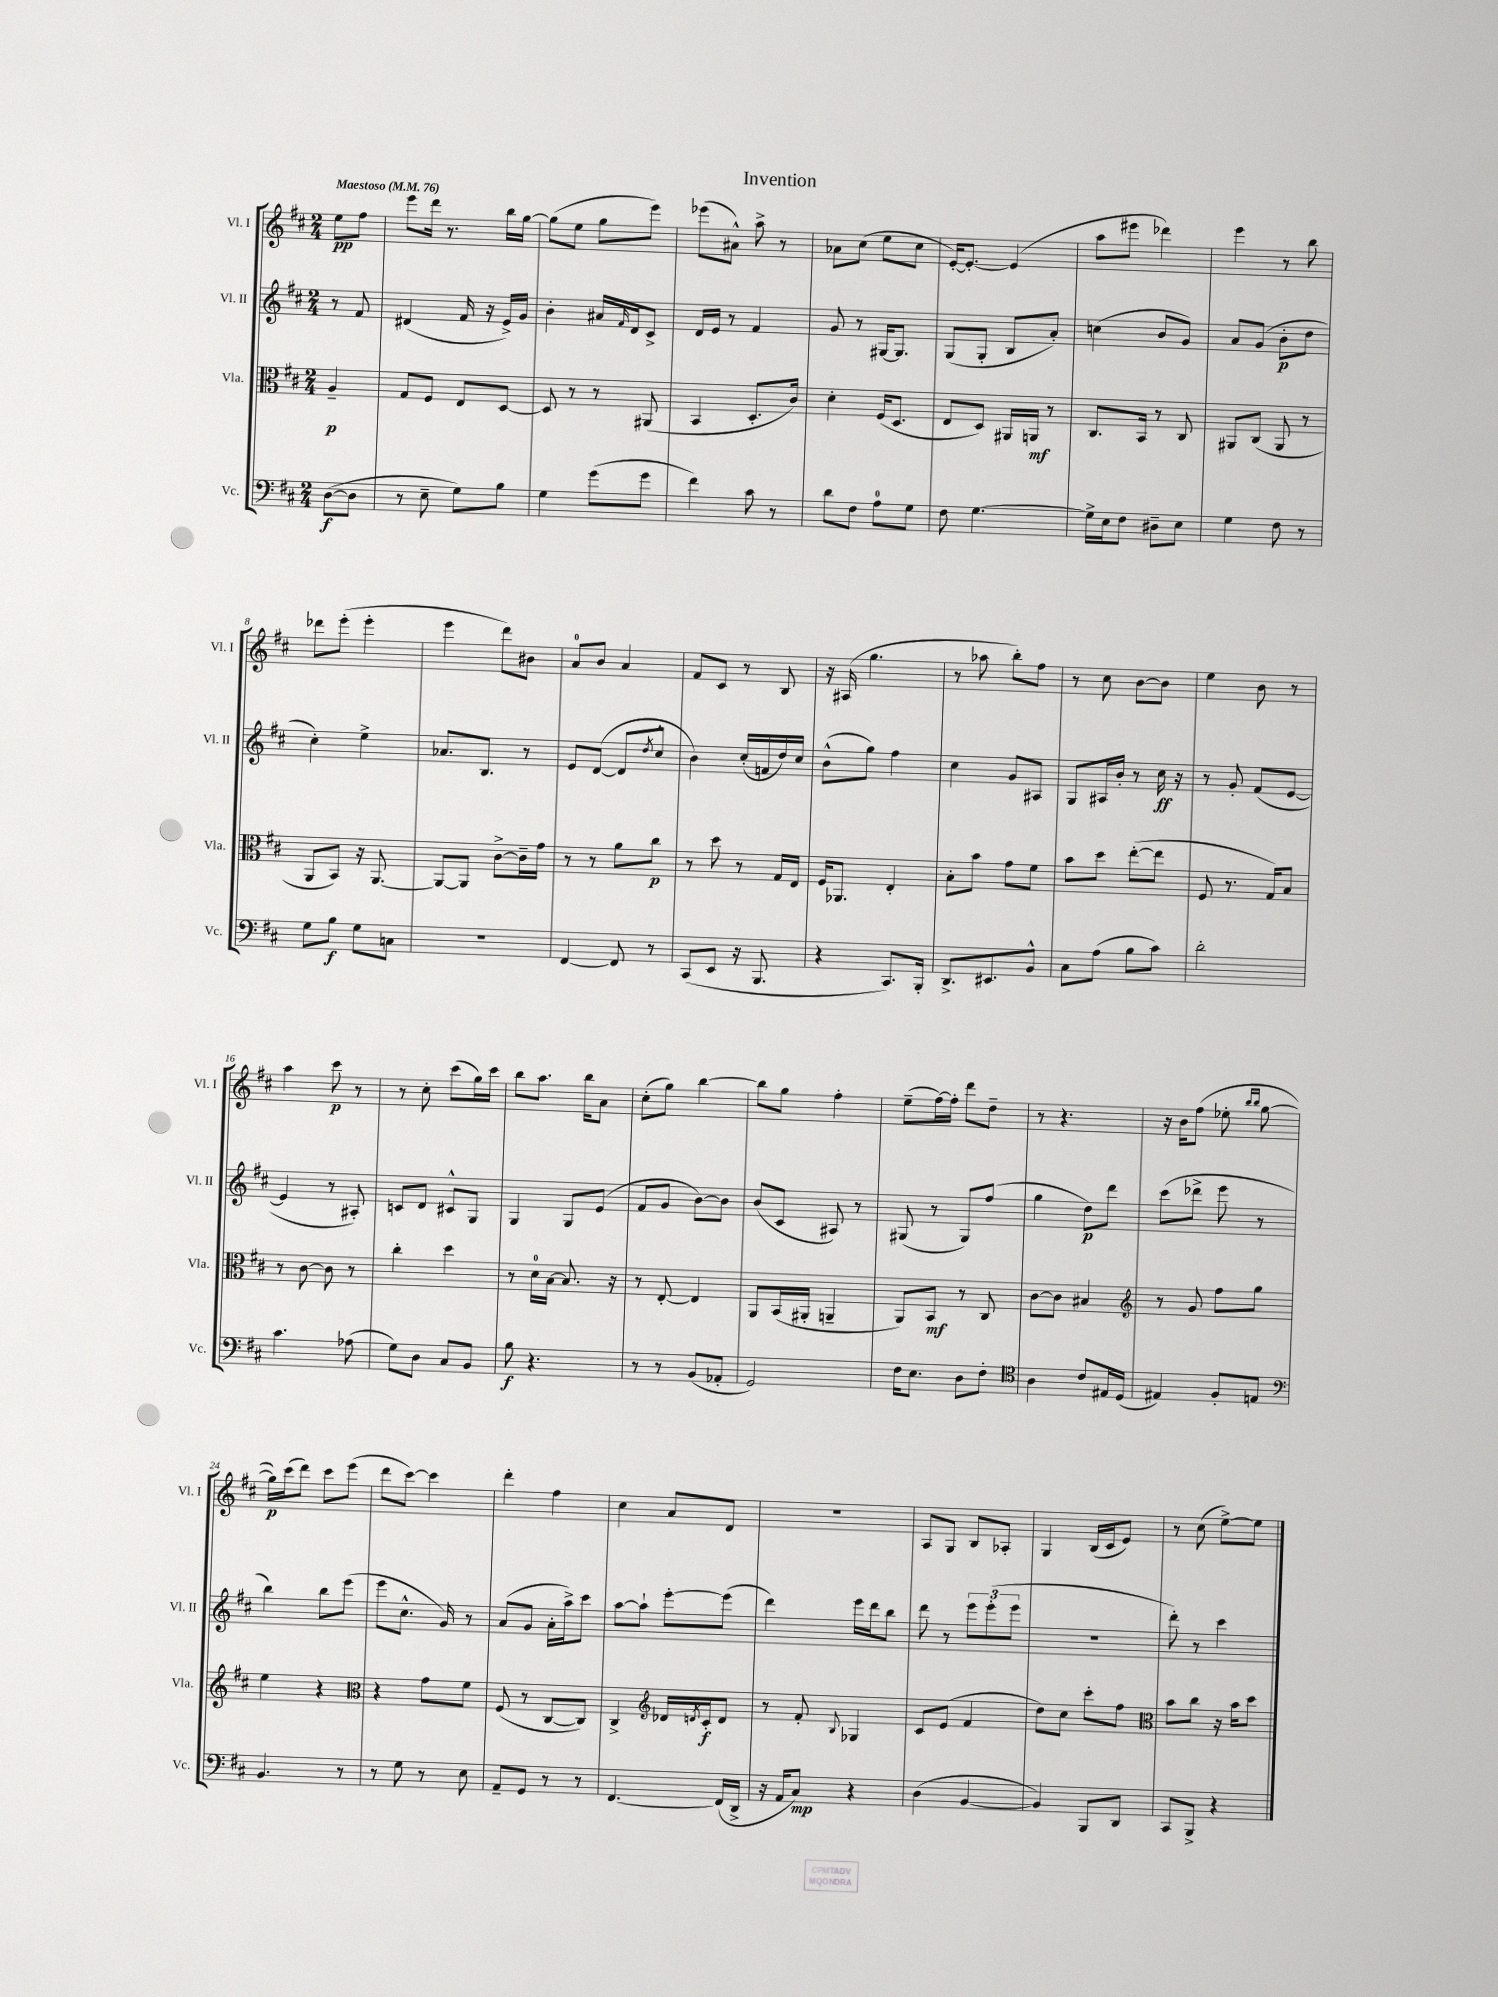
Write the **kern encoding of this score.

**kern	**dynam	**kern	**dynam	**kern	**dynam	**kern	**dynam
*part4	*part4	*part3	*part3	*part2	*part2	*part1	*part1
*staff4	*staff4	*staff3	*staff3	*staff2	*staff2	*staff1	*staff1
*I"Vc.	*	*I"Vla.	*	*I"Vl. II	*	*I"Vl. I	*
*I'Vc.	*	*I'Vla.	*	*I'Vl. II	*	*I'Vl. I	*
*clefF4	*	*clefC3	*	*clefG2	*	*clefG2	*
*k[f#c#]	*	*k[f#c#]	*	*k[f#c#]	*	*k[f#c#]	*
*M2/4	*	*M2/4	*	*M2/4	*	*M2/4	*
*MM76	*	*MM76	*	*MM76	*	*MM76	*
=	=	=	=	=	=	=	=
!	!	!	!	!	!	!LO:TX:a:B:t=Maestoso	!
([8D\L	f	4A~/	p	8r	.	8ee\L	pp
8D\J]	.	.	.	8f#/	.	8ff#\J	.
=1	=1	=1	=1	=1	=1	=1	=1
8r	.	8G/L	.	(4d#X/	.	8eee\L	.
8E~\	.	8F#/J	.	.	.	16ddd\Jk	.
.	.	.	.	.	.	8.r	.
8G\L)	.	8E/L	.	16f#/	.	.	.
.	.	.	.	16r	.	.	.
8B\J	.	[8D/J	.	16e^/LL)	.	16bb\LL	.
.	.	.	.	16g/JJ	.	[16gg\JJ	.
=2	=2	=2	=2	=2	=2	=2	=2
4G\	.	8D/]	.	4b'\	.	(8gg\L]	.
.	.	8r	.	.	.	8ee\J	.
(8g\L	.	8r	.	16a#X/LL	.	8gg\L	.
.	.	.	.	16qqf#/	.	.	.
.	.	.	.	16d/J	.	.	.
8g\J	.	(8AA#X/	.	8c#^/J	.	8eee\J)	.
=3	=3	=3	=3	=3	=3	=3	=3
4f#\)	.	4BB/	.	16d/LL	.	(8eee-X\L	.
.	.	.	.	16e/JJ	.	.	.
.	.	.	.	8r	.	8a#X^^\J)	.
8c#\	.	8.D'/L	.	4f#/	.	8aa^\	.
8r	.	.	.	.	.	8r	.
.	.	16c#/Jk)	.	.	.	.	.
=4	=4	=4	=4	=4	=4	=4	=4
8d\L	.	4d'\	.	8g/	.	8a-X\L	.
8F#\J	.	.	.	8r	.	(8cc#\J	.
8A\L	.	(16F#/KL	.	[16G#X/KL	.	8ee\L	.
.	.	8.D/J	.	8.G#/J]	.	.	.
8G\J	.	.	.	.	.	8cc#\J	.
=5	=5	=5	=5	=5	=5	=5	=5
8F#\	.	8E/L	.	(8G/L	.	[16e'/KL)	.
.	.	.	.	.	.	8.e'/J_	.
[4.G\	.	8D/J)	.	8G'/J	.	.	.
.	.	16AA#X/LL	.	8B/L	.	(4e/]	.
.	.	16AAn/JJ	mf	.	.	.	.
.	.	8r	.	8a'/J)	.	.	.
=6	=6	=6	=6	=6	=6	=6	=6
16G^\LL]	.	8.C#/L	.	(4ccn\	.	8aa\L	.
16E\J	.	.	.	.	.	.	.
8F#\J	.	.	.	.	.	8eee#X\J	.
.	.	16BB/Jk	.	.	.	.	.
8D#X~\L	.	8r	.	8b/L	.	4ddd-X\)	.
8E\J	.	8C#/	.	8g/J)	.	.	.
=7	=7	=7	=7	=7	=7	=7	=7
4G\	.	8AA#X/L	.	8a/L	.	4eee\	.
.	.	(8C#/J	.	(8g/J	.	.	.
8F#\	.	8AA#/	.	8b'\L	p	8r	.
8r	.	8r	.	8dd\J	.	8bb\	.
!!LO:LB:g=z
=8	=8	=8	=8	=8	=8	=8	=8
8G\L	.	8AA/L	.	4cc#'\)	.	8ddd-X\L	.
8B\J	f	8BB/J)	.	.	.	(8eee'\J	.
8G\L	.	16r	.	4ee^\	.	4eee'\	.
.	.	[8.AA/	.	.	.	.	.
8Cn\J	.	.	.	.	.	.	.
=9	=9	=9	=9	=9	=9	=9	=9
2r	.	8AA/L_	.	8.a-X/L	.	4eee\	.
.	.	8AA/J]	.	.	.	.	.
.	.	.	.	8.B/J	.	.	.
.	.	[8c#^\L	.	.	.	8ddd\L)	.
.	.	16c#~\L]	.	8r	.	8b#X\J	.
.	.	16g\JJ	.	.	.	.	.
=10	=10	=10	=10	=10	=10	=10	=10
[4FF#/	.	8r	.	8e/L	.	8a/L	.
.	.	8r	.	([8d/J	.	8b/J	.
8FF#/]	.	8a\L	.	8d/L]	.	4a/	.
.	.	.	.	8qdd/	.	.	.
8r	.	8cc#\J	p	8cc#^^/J	.	.	.
=11	=11	=11	=11	=11	=11	=11	=11
(8CC#/L	.	8r	.	4b\)	.	8f#/L	.
8EE/J	.	8dd\	.	.	.	8c#/J	.
16r	.	8r	.	(16cc#'/LL	.	8r	.
8.BBB/	.	.	.	16fn/	.	.	.
.	.	16G/LL	.	16dd/)	.	8B/	.
.	.	16E/JJ	.	16cc#/JJ	.	.	.
=12	=12	=12	=12	=12	=12	=12	=12
4r	.	16F#/KL	.	(8b^^\L	.	16r	.
.	.	8.AA-X/J	.	.	.	(16A#X/	.
.	.	.	.	8gg\J)	.	4.gg\	.
8.CC#/L)	.	4E'/	.	4ff#\	.	.	.
16BBB'/Jk	.	.	.	.	.	.	.
=13	=13	=13	=13	=13	=13	=13	=13
8.DD^/L	.	8B'\L	.	4cc#\	.	8r	.
.	.	8b\J	.	.	.	8aa-X\	.
8.EE#X/	.	.	.	.	.	.	.
.	.	8g\L	.	8g/L	.	8bb'\L)	.
8BB^^/J	.	8f#\J	.	8A#X/J	.	8ff#\J	.
=14	=14	=14	=14	=14	=14	=14	=14
8C#\L	.	8b\L	.	8G/L	.	8r	.
(8A\J	.	8dd\J	.	16A#X/L	.	8cc#\	.
.	.	.	.	16b'/JJ	.	.	.
8B\L	.	([8ee'\L	.	8r	.	[8b\L	.
8c#\J)	.	8ee\J]	.	16cc#\	ff	8b\J]	.
.	.	.	.	16r	.	.	.
=15	=15	=15	=15	=15	=15	=15	=15
2d'\	.	8F#/	.	8r	.	4ee\	.
.	.	8.r	.	8g'/	.	.	.
.	.	.	.	(8f#/L	.	8b\	.
.	.	16G/KL)	.	.	.	.	.
.	.	8B/J	.	[8e/J	.	8r	.
!!LO:LB:g=z
=16	=16	=16	=16	=16	=16	=16	=16
4.c#\	.	8r	.	4e/]	.	4aa\	.
.	.	[8c#\	.	.	.	.	.
.	.	8c#\]	.	8r	.	8ccc#\	p
(8A-X\	.	8r	.	8A#X'/)	.	8r	.
=17	=17	=17	=17	=17	=17	=17	=17
8G\L)	.	4cc#'\	.	8cn/L	.	8r	.
8D\J	.	.	.	8d/J	.	8cc#'\	.
8C#/L	.	4dd\	.	8c#X^^/L	.	(8ccc#\L	.
8BB/J	.	.	.	8G/J	.	16gg\L)	.
.	.	.	.	.	.	16ccc#\JJ	.
=18	=18	=18	=18	=18	=18	=18	=18
8B\	f	8r	.	4G/	.	8bb\L	.
4.r	.	16d\LL	.	.	.	8.aa\J	.
.	.	[16B\JJ	.	.	.	.	.
.	.	8.B/]	.	8G/L	.	.	.
.	.	.	.	.	.	16bb\KL	.
.	.	.	.	(8e/J	.	8a\J	.
.	.	16r	.	.	.	.	.
=19	=19	=19	=19	=19	=19	=19	=19
8r	.	8r	.	8f#/L	.	(8cc#'\L	.
8r	.	[8E'/	.	8g/J	.	8gg\J)	.
(8BB/L	.	4E/]	.	[8b\L)	.	[4bb\	.
8AA-X'/J	.	.	.	8b\J]	.	.	.
=20	=20	=20	=20	=20	=20	=20	=20
2GG/)	.	8AA/L	.	(8b/L	.	8bb\L]	.
.	.	(16BB/L	.	8c#/J	.	8gg\J	.
.	.	16AA#X'/JJ	.	.	.	.	.
.	.	4AAn~/	.	8A#X/)	.	4ff#'\	.
.	.	.	.	8r	.	.	.
=21	=21	=21	=21	=21	=21	=21	=21
16F#\KL	.	8AA/L)	.	(8G#X/	.	(8ee~\L	.
8.E\J	.	.	.	.	.	.	.
.	.	8BB/J	mf	8r	.	[16ff#\L)	.
.	.	.	.	.	.	16ff#'\JJ]	.
8D\L	.	8r	.	8G#/L)	.	8ddd\L	.
8F#'\J	.	8C#/	.	(8ff#/J	.	8dd~\J	.
=22	=22	=22	=22	=22	=22	=22	=22
*clefC4	*	*	*	*	*	*	*
4A\	.	[8c#\L	.	4gg\	.	8r	.
.	.	8c#\J]	.	.	.	4.r	.
8c#/L	.	4B#X/	.	8dd\L)	p	.	.
16E#X/L	.	.	.	8ddd\J	.	.	.
(16D/JJ	.	.	.	.	.	.	.
=23	=23	=23	=23	=23	=23	=23	=23
*	*	*clefG2	*	*	*	*	*
4E#X/)	.	8r	.	(8ccc#\L	.	16r	.
.	.	.	.	.	.	16b\KL	.
.	.	8g/	.	8ddd-X^\J	.	(8ff#\J	.
8F#'/L	.	8ff#\L	.	8eee\	.	8ee-X'\	.
.	.	.	.	.	.	16qqbb/LL	.
.	.	.	.	.	.	16qqbb/JJ	.
8En/J	.	8gg\J	.	8r	.	[8gg\	.
!!LO:LB:g=z
=24	=24	=24	=24	=24	=24	=24	=24
*clefF4	*	*	*	*	*	*	*
4.BB/	.	4ee\	.	4bb\)	.	16gg\LL])	p
.	.	.	.	.	.	(16ccc#\J	.
.	.	.	.	.	.	8ddd\J)	.
.	.	4r	.	8bb\L	.	8ccc#\L	.
8r	.	.	.	(8eee\J	.	(8eee\J	.
=25	=25	=25	=25	=25	=25	=25	=25
*	*	*clefC3	*	*	*	*	*
8r	.	4r	.	8eee\L	.	8ddd\L	.
8G\	.	.	.	8.cc#^^\J	.	[8ccc#\J)	.
8r	.	8g\L	.	.	.	4ccc#\]	.
.	.	.	.	16g/)	.	.	.
8E\	.	8f#\J	.	8r	.	.	.
=26	=26	=26	=26	=26	=26	=26	=26
8AA~/L	.	(8F#/	.	(8a/L	.	4ddd'\	.
8GG/J	.	8r	.	8g/J	.	.	.
8r	.	[8C#/L	.	16a'\LL	.	4ff#\	.
.	.	.	.	16aa^\J)	.	.	.
8r	.	8C#/J])	.	8ccc#\J	.	.	.
=27	=27	=27	=27	=27	=27	=27	=27
[4.FF#/	.	4C#^/	.	[8aa\L	.	4cc#\	.
.	.	.	.	8aa`\J]	.	.	.
*	*	*clefG2	*	*	*	*	*
.	.	16d-X/LL	.	[8eee'\L	.	8a/L	.
.	.	8qdn/	.	.	.	.	.
.	.	16c#'/J	f	.	.	.	.
(16FF#/LL]	.	8d/J	.	(8eee\J]	.	8d/J	.
16DD^/JJ	.	.	.	.	.	.	.
=28	=28	=28	=28	=28	=28	=28	=28
16r	.	8r	.	4ddd\)	.	2r	.
16AA/KL	.	.	.	.	.	.	.
8C#/J)	mp	8f#'/	.	.	.	.	.
.	.	8qqB/	.	.	.	.	.
4r	.	4G-X/	.	16eee\LL	.	.	.
.	.	.	.	16ddd\J	.	.	.
.	.	.	.	8bb\J	.	.	.
=29	=29	=29	=29	=29	=29	=29	=29
(4D\	.	8c#/L	.	8ddd\	.	8A/L	.
.	.	(8e/J	.	8r	.	8G/J	.
[4BB/	.	4f#/	.	12eee\L	.	8B/L	.
.	.	.	.	(12eee'\	.	.	.
.	.	.	.	.	.	8A-X'/J	.
.	.	.	.	12eee\J	.	.	.
=30	=30	=30	=30	=30	=30	=30	=30
4BB/])	.	8dd\L)	.	2r	.	4G/	.
.	.	8cc#\J	.	.	.	.	.
8BBB/L	.	8ccc#'\L	.	.	.	(16B/LL	.
.	.	.	.	.	.	16c#/J	.
8DD/J	.	8ff#\J	.	.	.	8e/J)	.
=31	=31	=31	=31	=31	=31	=31	=31
*	*	*clefC3	*	*	*	*	*
8CC#/L	.	8b\L	.	8ddd'\)	.	8r	.
8BBB^/J	.	8cc#\J	.	8r	.	(8cc#\	.
4r	.	16r	.	4ccc#\	.	[8ee^\L)	.
.	.	16b\KL	.	.	.	.	.
.	.	8dd\J	.	.	.	8ee\J]	.
==	==	==	==	==	==	==	==
*-	*-	*-	*-	*-	*-	*-	*-
